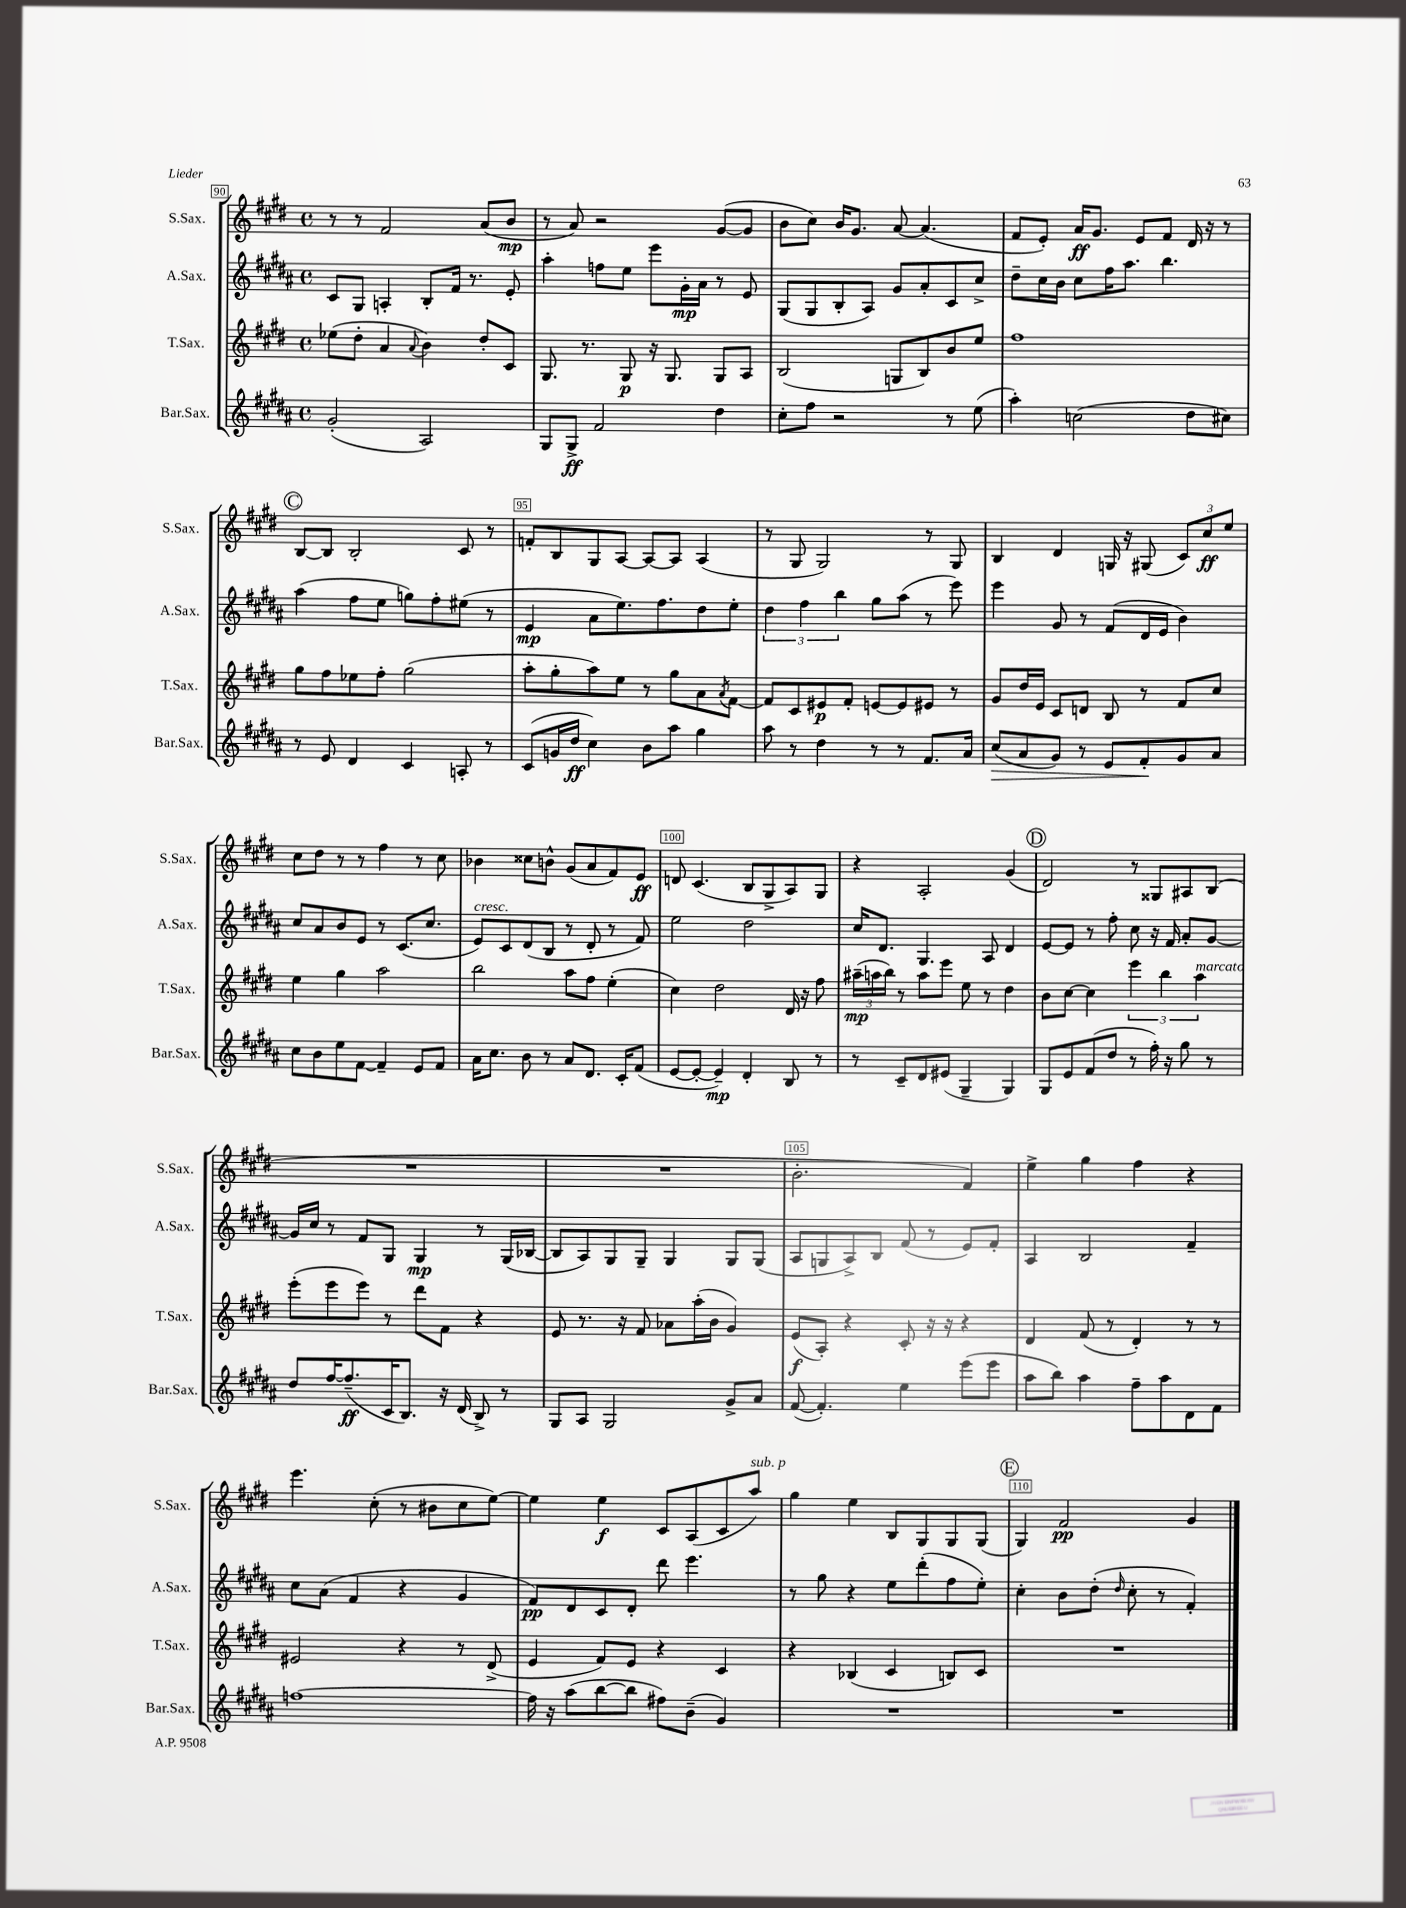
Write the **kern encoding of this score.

**kern	**dynam	**kern	**dynam	**kern	**dynam	**kern	**dynam
*part4	*part4	*part3	*part3	*part2	*part2	*part1	*part1
*staff4	*staff4	*staff3	*staff3	*staff2	*staff2	*staff1	*staff1
*I"Bar.Sax.	*	*I"T.Sax.	*	*I"A.Sax.	*	*I"S.Sax.	*
*I'Bar.Sax.	*	*I'T.Sax.	*	*I'A.Sax.	*	*I'S.Sax.	*
*clefG2	*	*clefG2	*	*clefG2	*	*clefG2	*
*k[f#c#g#d#a#]	*	*k[f#c#g#d#]	*	*k[f#c#g#d#a#]	*	*k[f#c#g#d#]	*
*M4/4	*	*M4/4	*	*M4/4	*	*M4/4	*
*met(c)	*	*met(c)	*	*met(c)	*	*met(c)	*
=90	=90	=90	=90	=90	=90	=90	=90
(2g#'/	.	(8ee-X\L	.	8c#/L	.	8r	.
.	.	8dd#'\J	.	8G#/J	.	8r	.
.	.	4a/	.	4An'/	.	2f#/	.
.	.	8qqa/	.	.	.	.	.
2A#/)	.	4b\)	.	8B'/L	.	.	.
.	.	.	.	16f#/Jk	.	.	.
.	.	.	.	8.r	.	.	.
.	.	8dd#'/L	.	.	.	(8a/L	.
.	.	8c#/J	.	8e'/	.	8b/J	mp
=91	=91	=91	=91	=91	=91	=91	=91
8G#/L	.	8.G#/	.	4aa#'\	.	8r	.
8G#^/J	ff	.	.	.	.	8a/)	.
.	.	8.r	.	.	.	.	.
2f#/	.	.	.	8ffn\L	.	2r	.
.	.	8G#/	p	8ee\J	.	.	.
.	.	16r	.	8eee\L	.	.	.
.	.	8.G#/	.	.	.	.	.
.	.	.	.	16g#'\L	mp	.	.
.	.	.	.	16a#\JJ	.	.	.
4dd#\	.	8G#/L	.	8r	.	([8g#/L	.
.	.	8A/J	.	8e/	.	8g#/J]	.
=92	=92	=92	=92	=92	=92	=92	=92
8cc#'\L	.	(2B/	.	(8G#/L	.	8b\L	.
8ff#\J	.	.	.	8G#/	.	8cc#\J)	.
2r	.	.	.	8B'/	.	16b/KL	.
.	.	.	.	.	.	8.g#/J	.
.	.	.	.	8A#/J)	.	.	.
.	.	8Gn/L	.	8g#/L	.	[8a/	.
.	.	8B/)	.	8a#'/	.	(4.a/]	.
8r	.	8b/	.	8c#/	.	.	.
(8ee\	.	8ee/J	.	8cc#^/J	.	.	.
=93	=93	=93	=93	=93	=93	=93	=93
4aa#'\)	.	1ff#	.	8dd#~\L	.	8f#/L	.
.	.	.	.	16cc#\L	.	8e'/J)	.
.	.	.	.	16b\JJ	.	.	.
(2ccn\	.	.	.	8cc#\L	.	16a/KL	ff
.	.	.	.	.	.	8.g#/J	.
.	.	.	.	16ff#\K	.	.	.
.	.	.	.	8.aa#\J	.	.	.
.	.	.	.	.	.	8e/L	.
.	.	.	.	4.bb\	.	8f#/J	.
8dd#\L	.	.	.	.	.	16d#/	.
.	.	.	.	.	.	16r	.
8cc#X\J)	.	.	.	.	.	8r	.
!!LO:LB:g=z
!!LO:REH:place=s1:t=C
=94	=94	=94	=94	=94	=94	=94	=94
8r	.	8gg#\L	.	(4aa#\	.	[8B/L	.
8e/	.	8ff#\	.	.	.	8B/J]	.
4d#/	.	8ee-X\	.	8ff#\L	.	2B'/	.
.	.	8ff#'\J	.	8ee\J	.	.	.
4c#/	.	(2gg#\	.	8ggn\L)	.	.	.
.	.	.	.	8ff#'\	.	.	.
8An'/	.	.	.	(8ee#X\J	.	8c#/	.
8r	.	.	.	8r	.	8r	.
=95	=95	=95	=95	=95	=95	=95	=95
(8c#/L	.	8aa'\L	.	4e/	mp	8fn'/L	.
16gn/L	.	8gg#'\	.	.	.	8B/	.
16dd#/JJ	ff	.	.	.	.	.	.
4cc#\)	.	8aa\)	.	8a#\L	.	8G#/	.
.	.	8ee\J	.	8.ee\)	.	[8A/J	.
8b\L	.	8r	.	.	.	8A/L_	.
.	.	.	.	8.ff#\	.	.	.
8aa#\J	.	8gg#\L	.	.	.	8A/J]	.
4gg#\	.	8a\	.	8dd#\	.	(4A/	.
.	.	8qa/	.	.	.	.	.
.	.	[8f#\J	.	8ee'\J	.	.	.
=96	=96	=96	=96	=96	=96	=96	=96
8aa#\	.	8f#/L]	.	6dd#\	.	8r	.
8r	.	8c#/	.	.	.	8G#/	.
.	.	.	.	6ff#\	.	.	.
4dd#\	.	8e#X/	p	.	.	2G#/)	.
.	.	.	.	6bb\	.	.	.
.	.	8f#'/J	.	.	.	.	.
8r	.	[8en/L	.	8gg#\L	.	.	.
8r	.	8e/]	.	(8aa#\J	.	.	.
8.f#/L	.	8e#X/J	.	8r	.	8r	.
.	.	8r	.	8eee\)	.	8G#/	.
16a#/Jk	.	.	.	.	.	.	.
=97	=97	=97	=97	=97	=97	=97	=97
!	!LO:HP:b	!	!	!	!	!	!
(8cc#/L	>	8g#/L	.	4eee\	.	4B/	.
8a#/	.	16dd#/L	.	.	.	.	.
.	.	16e/JJ	.	.	.	.	.
8g#/J)	.	8c#/L	.	8g#/	.	4d#/	.
8r	.	8dn/J	.	8r	.	.	.
8e/L	.	8B/	.	(8f#/L	.	16Gn/	.
.	.	.	.	.	.	16r	.
8f#'/	.	8r	.	16d#/L	.	(8G#X/	.
.	.	.	.	16e/JJ	.	.	.
8g#/	]	8f#/L	.	4b\)	.	12c#/L)	.
.	.	.	.	.	.	12cc#/	ff
8a#/J	.	8cc#/J	.	.	.	.	.
.	.	.	.	.	.	12ee/J	.
!!LO:LB:g=z
=98	=98	=98	=98	=98	=98	=98	=98
8cc#\L	.	4ee\	.	8cc#/L	.	8cc#\L	.
8b\	.	.	.	8a#/	.	8dd#\J	.
8ee\	.	4gg#\	.	8b/	.	8r	.
[8f#\J	.	.	.	8e/J	.	8r	.
4f#~/]	.	2aa\	.	8r	.	4ff#\	.
.	.	.	.	(8.c#/L	.	.	.
8e/L	.	.	.	.	.	8r	.
.	.	.	.	8.cc#/J	.	.	.
8f#/J	.	.	.	.	.	8cc#\	.
=99	=99	=99	=99	=99	=99	=99	=99
!	!	!	!	!LO:TX:a:i:t=cresc.	!	!	!
16a#\KL	.	2bb\	.	8e/L)	.	4b-X\	.
8.cc#\J	.	.	.	.	.	.	.
.	.	.	.	8c#/	.	.	.
8b\	.	.	.	(8d#/	.	8cc##X\L	.
8r	.	.	.	8B/J	.	8bn^^\J	.
8a#/L	.	8aa\L	.	8r	.	(8g#/L	.
8.d#/J	.	8ff#\J	.	8d#'/	.	8a/	.
.	.	(4ee'\	.	8r	.	8f#/)	.
16c#'/KL	.	.	.	.	.	.	.
(8f#/J	.	.	.	8f#/)	.	8e/J	ff
=100	=100	=100	=100	=100	=100	=100	=100
[8e/L	.	4cc#\)	.	2ee\	.	8dn/	.
8e'/J_	.	.	.	.	.	(4.c#/	.
4e~/])	mp	2dd#\	.	.	.	.	.
4d#'/	.	.	.	2dd#\	.	8B/L	.
.	.	.	.	.	.	8G#^/	.
8B/	.	16d#/	.	.	.	8A/)	.
.	.	16r	.	.	.	.	.
8r	.	8ff#\	.	.	.	8G#/J	.
=101	=101	=101	=101	=101	=101	=101	=101
8r	.	(24aa#X~\LL	mp	16cc#/KL	.	4r	.
.	.	24aan\	.	.	.	.	.
.	.	.	.	8.d#/J	.	.	.
.	.	24bb\JJ)	.	.	.	.	.
8c#~/L	.	8r	.	.	.	.	.
8d#/	.	8aa\L	.	4.G#/	.	2A'/	.
(8e#X/J	.	8eee\J	.	.	.	.	.
4G#~/	.	8ee\	.	.	.	.	.
.	.	8r	.	8A#/	.	.	.
4G#/)	.	4dd#\	.	4d#/	.	(4g#/	.
!!LO:REH:place=s1:t=D
=102	=102	=102	=102	=102	=102	=102	=102
8G#/L	.	8b\L	.	[8e/L	.	2d#/)	.
8e/	.	[8cc#\J	.	8e/J]	.	.	.
(8f#/	.	4cc#\]	.	8r	.	.	.
8dd#/J	.	.	.	8ff#'\	.	.	.
8r	.	6eee\	.	8cc#\	.	8r	.
16ff#'\)	.	.	.	16r	.	8G##X/L	.
.	.	6bb\	.	.	.	.	.
16r	.	.	.	16f#/	.	.	.
8gg#\	.	.	.	8a#'/L	.	8A#X/	.
!	!	!LO:TX:a:i:t=marcato	!	!	!	!	!
.	.	6aa\	.	.	.	.	.
8r	.	.	.	[8g#/J	.	(8B/J	.
!!LO:LB:g=z
=103	=103	=103	=103	=103	=103	=103	=103
8dd#/L	.	(8eee'\L	.	16g#/LL]	.	1r	.
.	.	.	.	16cc#/JJ	.	.	.
[16ff#/K	.	8eee\	.	8r	.	.	.
(8.ff#~/]	ff	.	.	.	.	.	.
.	.	8eee\J)	.	8f#/L	.	.	.
16c#/K	.	8r	.	8G#/J	.	.	.
8.B/J)	.	.	.	.	.	.	.
.	.	8ddd#\L	.	4G#/	mp	.	.
16r	.	8f#\J	.	.	.	.	.
(16d#/	.	.	.	.	.	.	.
8B^/)	.	4r	.	8r	.	.	.
8r	.	.	.	(16G#/LL	.	.	.
.	.	.	.	[16B-X/JJ	.	.	.
=104	=104	=104	=104	=104	=104	=104	=104
8G#/L	.	8e/	.	8B-/L]	.	1r	.
8A#/J	.	8.r	.	8A#/)	.	.	.
2G#/	.	.	.	8G#/	.	.	.
.	.	16r	.	.	.	.	.
.	.	8f#/	.	8G#~/J	.	.	.
.	.	8a-X\L	.	4G#/	.	.	.
.	.	(16aa'\L	.	.	.	.	.
.	.	16b\JJ	.	.	.	.	.
8g#^/L	.	4g#/)	.	8G#/L	.	.	.
8a#/J	.	.	.	(8G#/J	.	.	.
=105	=105	=105	=105	=105	=105	=105	=105
([8f#/	.	(8e/L	f	8A#/L	.	2.b'\	.
4.f#'/])	.	8A'/J)	.	8Gn/	.	.	.
.	.	4r	.	8A#^/)	.	.	.
.	.	.	.	8B/J	.	.	.
4ee\	.	8c#'/	.	(8f#/	.	.	.
.	.	16r	.	8r	.	.	.
.	.	16r	.	.	.	.	.
(8eee\L	.	4r	.	8e/L)	.	4f#/)	.
8eee\J	.	.	.	8f#'/J	.	.	.
=106	=106	=106	=106	=106	=106	=106	=106
8aa#\L	.	4d#/	.	4A#/	.	4ee^\	.
8bb\J)	.	.	.	.	.	.	.
4aa#\	.	(8f#/	.	2B/	.	4gg#\	.
.	.	8r	.	.	.	.	.
8ff#~\L	.	4d#'/)	.	.	.	4ff#\	.
8aa#\	.	.	.	.	.	.	.
8d#\	.	8r	.	4f#~/	.	4r	.
8f#\J	.	8r	.	.	.	.	.
!!LO:LB:g=z
=107	=107	=107	=107	=107	=107	=107	=107
[1ffn	.	2e#X/	.	8cc#\L	.	4.eee\	.
.	.	.	.	(8a#\J	.	.	.
.	.	.	.	4f#/	.	.	.
.	.	.	.	.	.	(8cc#'\	.
.	.	4r	.	4r	.	8r	.
.	.	.	.	.	.	8b#X\L	.
.	.	8r	.	4g#/	.	8cc#\	.
.	.	(8d#^/	.	.	.	[8ee\J)	.
=108	=108	=108	=108	=108	=108	=108	=108
16ff\]	.	4e/	.	8f#/L)	pp	4ee\]	.
16r	.	.	.	.	.	.	.
(8aa#\L	.	.	.	8d#/	.	.	.
[8bb\	.	8f#/L)	.	8c#/	.	4ee\	f
8bb\J]	.	8e/J	.	8d#'/J	.	.	.
8ff#X\L)	.	4r	.	8ddd#\	.	8c#/L	.
(8b~\J	.	.	.	4.eee\	.	(8A/	.
4g#/)	.	4c#/	.	.	.	8c#/	.
!	!	!	!	!	!	!LO:TX:a:i:t=sub. p	!
.	.	.	.	.	.	8aa/J)	.
=109	=109	=109	=109	=109	=109	=109	=109
1r	.	4r	.	8r	.	4gg#\	.
.	.	.	.	8gg#\	.	.	.
.	.	(4B-X/	.	4r	.	4ee\	.
.	.	4c#/	.	8ee\L	.	8B/L	.
.	.	.	.	(8ddd#'\	.	8G#/	.
.	.	8Bn/L)	.	8ff#\	.	8G#/	.
.	.	8c#/J	.	8ee'\J)	.	(8G#/J	.
!!LO:REH:place=s1:t=E
=110	=110	=110	=110	=110	=110	=110	=110
1r	.	1r	.	4cc#'\	.	4G#/)	.
.	.	.	.	8b\L	.	2f#/	pp
.	.	.	.	(8dd#'\J	.	.	.
.	.	.	.	16qqdd#/	.	.	.
.	.	.	.	8cc#'\	.	.	.
.	.	.	.	8r	.	.	.
.	.	.	.	4f#'/)	.	4g#/	.
==	==	==	==	==	==	==	==
*-	*-	*-	*-	*-	*-	*-	*-
